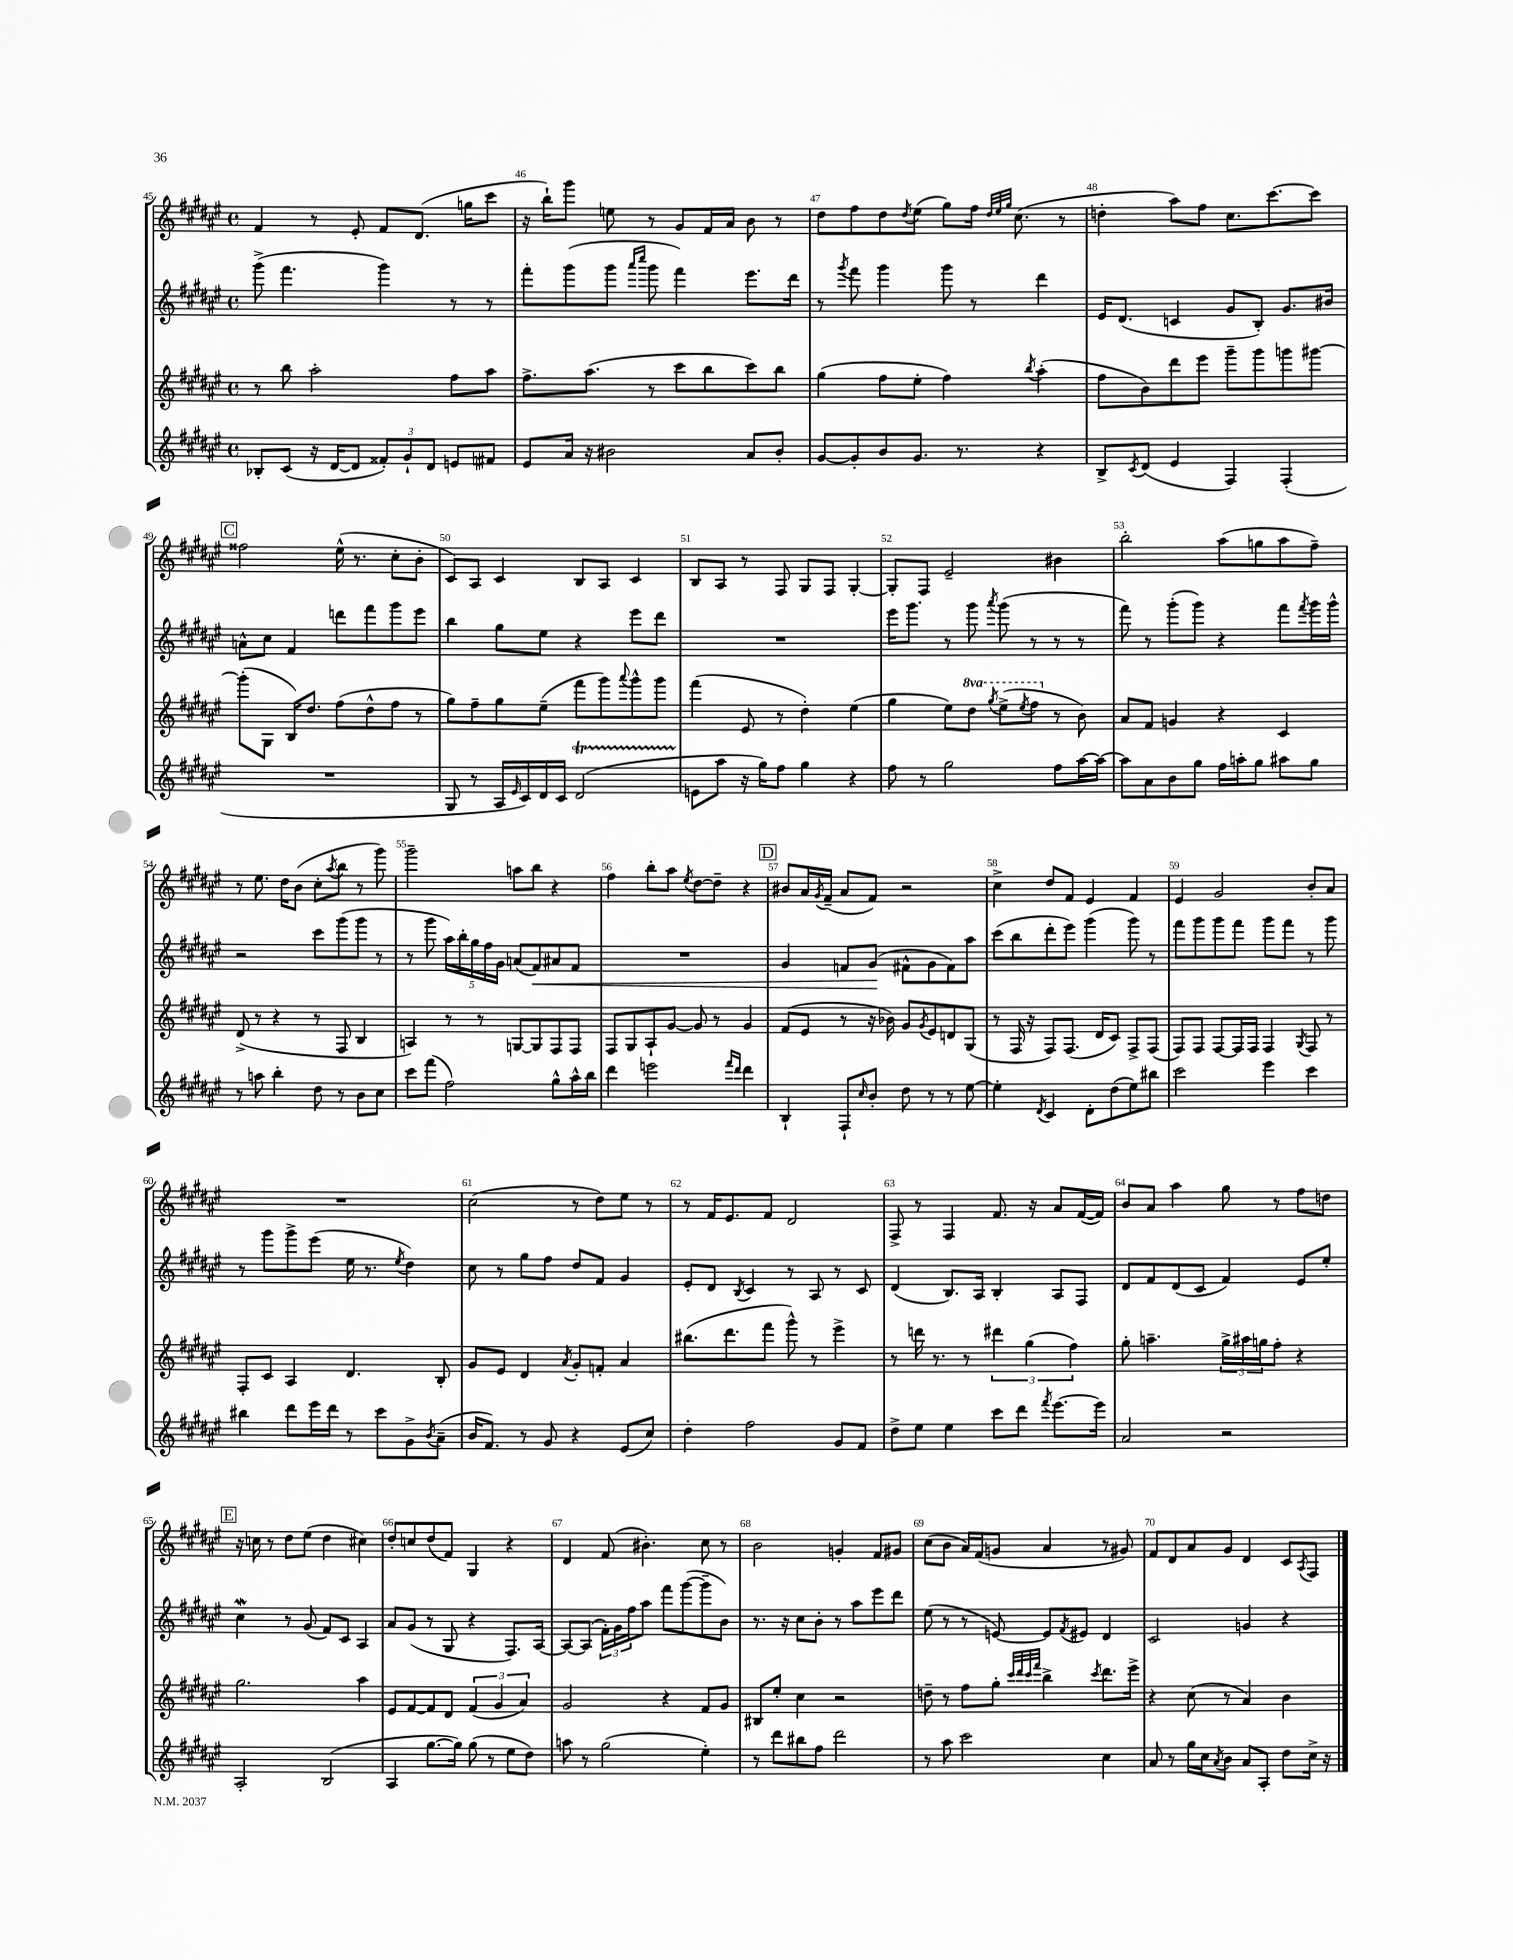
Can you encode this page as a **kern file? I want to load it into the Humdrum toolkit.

**kern	**kern	**kern	**kern
*staff4	*staff3	*staff2	*staff1
*clefG2	*clefG2	*clefG2	*clefG2
*k[f#c#g#d#a#e#]	*k[f#c#g#d#a#e#]	*k[f#c#g#d#a#e#]	*k[f#c#g#d#a#e#]
*M4/4	*M4/4	*M4/4	*M4/4
*met(c)	*met(c)	*met(c)	*met(c)
8B-'	8r	(8ggg#^	4f#
(8c#	8bb	4.fff#	.
16r	2aa#'	.	8r
[16d#	.	.	.
8d#]	.	.	8e#'
12f##')	.	4ggg#)	8f#
12g#`	.	.	.
.	.	.	(8.d#
12d#	.	.	.
8e	8ff#	8r	.
.	.	.	16gg
8f#	8aa#	8r	8ccc#
=	=	=	=
8e#	8.ff#^	8fff#'	16r
.	.	.	16bb`)
16a#	.	(8ggg#	8ggg#
16r	(8.aa#	.	.
2b#	.	8ggg#	8ee
.	.	16qqaaa#	.
.	.	16qqcccc#	.
.	8r	8ggg#	8r
.	8ccc#	4fff#)	8g#
.	8bb	.	16f#
.	.	.	16a#
8a#	8ccc#)	8.eee#	8b
8b#'	8bb	.	8r
.	.	16ddd#	.
=	=	=	=
[8g#	(4gg#	8r	8dd#
.	.	8qggg#	.
8g#']	.	8fff#	8ff#
8b	8ff#	4ggg#	8dd#
.	.	.	8qdd#
8.g#	8ee#'	.	(8ee#
.	4ff#)	8ggg#	8gg#)
8.r	.	.	.
.	.	8r	16ff#
.	.	.	32qqdd#
.	.	.	32qqee#
.	.	.	32qqgg#
.	.	.	(8.cc#
.	8qbb	.	.
4r	(4aa#'	4ddd#	.
.	.	.	8r
=	=	=	=
8B^	8ff#	16e#	4dd'
.	.	(8.d#	.
8qc#	.	.	.
(8d#	8b)	.	.
4e#	8ddd#	4c	8aa#)
.	8eee#	.	8ff#
4F#)	8ggg#~	8g#	8.cc#
.	8ggg#	8B')	.
.	.	.	[8.ccc#
(4F#'	8ggg	8.g#	.
.	[8ggg#	.	8ccc#]
.	.	16b#	.
=	=	=	=
1r	(8ggg#']	8a^^	2ff##
.	8G#	8cc#	.
.	16B)	4f#	.
.	8.dd#	.	.
.	(8ff#	8ddd	(16ee#^^
.	.	.	8.r
.	8dd#^^	8fff#	.
.	8ff#	8ggg#	8cc#'
.	8r	8eee#	8b'
=	=	=	=
8G#	8gg#)	4bb	8c#)
8r	8ff#~	.	8A#
16A#	8gg#	8gg#	4c#
16qqe#	.	.	.
16c#)	.	.	.
16d#	(8ee#~	8ee#	.
16c#	.	.	.
(2d#	8fff#	4r	8B
.	8ggg#)	.	8A#
.	8qqaaa#	.	.
.	8ggg#^^	8eee#	4c#
.	8ggg#	8ddd#	.
=	=	=	=
8e	(4fff#	1r	8B
8aa#	.	.	8A#
16r	8e#	.	8r
16gg#)	.	.	.
8ff#	8r	.	8F#
4gg#	4dd#')	.	8G#
.	.	.	8F#
4r	(4ee#	.	[4G#'
=	=	=	=
8ff#	4gg#	16eee#	8G#']
.	.	8.ggg#	.
8r	.	.	8F#
2gg#	8ee#)	8r	2e#~
.	8ddd#	8ggg#	.
.	8qggg#	8qaaa#	.
.	(8eee#^	(8ggg#	.
.	8qeee#	.	.
.	8fff#	8r	.
8ff#	8r	8r	4b#
[16aa#	8b)	8r	.
16aa#_	.	.	.
=	=	=	=
8aa#]	8a#	8fff#)	2bb'
8a#	8f#	8r	.
8b	4g	(8ggg#'	.
8gg#	.	8ggg#)	.
16ff#	4r	4r	(8aa#
16aa'	.	.	.
8gg#	.	.	8gg
8aa#	4c#	8fff#	8aa#
.	.	8qfff#	.
8gg#	.	16ggg#	8ff#~)
.	.	16ggg#^^	.
=	=	=	=
8r	(8d#^	2r	8r
8aa	8r	.	8.ee#
4bb'	4r	.	.
.	.	.	16dd#
.	.	.	(8b
8dd#	8r	8ccc#	8cc#'
.	.	.	8qaa#
8r	8F#	(8ggg#	8bb
8b	4B	8ggg#	8r
8cc#	.	8r	8ggg#)
=	=	=	=
8ccc#	4A)	8r	2ggg#~
(8fff#	.	8ggg#	.
2ff#)	8r	20aa#)	.
.	.	20bb'	.
.	.	20gg#	.
.	8r	.	.
.	.	20ff#	.
.	.	20g#	.
.	[8G	(8a	8aa
.	8G]	8f#)	8bb
8gg#^^	8F#	8a#	4r
16aa#^^	8F#	8f#	.
16bb	.	.	.
=	=	=	=
4ddd#	8F#	1r	4ff#
.	8G#	.	.
2eee	8A#`	.	8bb'
.	[8g#	.	8aa#
.	.	.	8qee#
.	8g#]	.	[8dd#
.	8r	.	8dd#~]
16qqfff#	.	.	.
16qqddd#	.	.	.
4ddd#	4g#	.	4r
=	=	=	=
4B`	(8f#	4g#	8b#
.	8e#	.	16a#
.	.	.	8qg#
.	.	.	(16f#~
8F#`	8r	8f	8a#
16qqcc#	.	.	.
8b'	16r	(8g#	8f#)
.	16b-)	.	.
8dd#	8g#	8f#^^	2r
.	8qg#	.	.
8r	8e#	8g#	.
8r	8d	8f#)	.
[8ee#	(8G#	8aa#	.
=	=	=	=
4ee#']	8r	(8ccc#	4cc#^
.	16F#	8bb	.
.	16r	.	.
8qd#	.	.	.
4c#	8F#)	8ddd#'	8dd#
.	(8.F#	8eee#)	8f#
8d#'	.	(4ggg#	4e#
.	16d#	.	.
(8dd#	8c#)	.	.
8ee#)	8F#^	8ggg#)	4f#
8bb#	(8F#	8r	.
=	=	=	=
2ccc#	8F#)	8fff#	4e#
.	8F#	8ggg#	.
.	[8F#	8ggg#	2g#
.	16F#]	8fff#	.
.	16F#	.	.
4eee#	4F#	8ggg#	.
.	.	8fff#	.
.	8qG#	.	.
4ccc#	8F#	8r	8b'
.	8r	8ggg#	8a#
=	=	=	=
4bb#	8F#'	8r	1r
.	8c#	8ggg#	.
8ddd#	4A#	8ggg#^	.
16eee#	.	(8eee#	.
16ddd#	.	.	.
8r	4.d#	16ee#	.
.	.	8.r	.
8ccc#	.	.	.
.	.	8qee#	.
8g#^	.	4dd#)	.
8qb	.	.	.
(8a#~	8B'	.	.
=	=	=	=
16b	8g#	8cc#	(2cc#
8.f#)	.	.	.
.	8e#	8r	.
8r	4d#	8gg#	.
8g#	.	8ff#	.
.	8qa#	.	.
4r	8g#'	8dd#	8r
.	8f'	8f#	8dd#)
(8e#	4a#	4g#	8ee#
8cc#)	.	.	8r
=	=	=	=
4dd#'	(8.bb#	8e#'	8r
.	.	8d#	16f#
.	8.ddd#	.	8.e#
.	.	8qB	.
2ff#	.	4c#	.
.	8fff#	.	8f#
.	8ggg#^^)	8r	2d#
.	8r	8A#	.
8g#	4eee#^	8r	.
8f#	.	8c#	.
=	=	=	=
8dd#^	8r	(4d#	8F#^
8ee#	16ddd	.	8r
.	8.r	.	.
4ee#	.	8.B)	4F#
.	8r	.	.
.	.	16A#	.
8ccc#	6ddd#	4B'	8.f#
8ddd#	.	.	.
.	(6gg#	.	.
.	.	.	16r
8qfff#	.	.	.
[8.eee#	.	8A#	8a#
.	6ff#)	.	.
.	.	8F#	([16f#
16eee#]	.	.	16f#])
=	=	=	=
2a#	8gg#'	8d#	8b
.	4.aa~	8f#	8a#
.	.	(8d#	4aa#
.	.	8c#	.
2r	24gg#^	4f#)	8gg#
.	24aa#	.	.
.	24gg	.	.
.	8ff#'	.	8r
.	4r	8e#	8ff#
.	.	8ee#'	8dd
=	=	=	=
2A#'	2.gg#	4cc#	16r
.	.	.	16cc
.	.	.	8r
.	.	8r	8dd#
.	.	(8g#	(8ee#
(2B	.	8f#)	4dd#
.	.	8c#	.
.	4aa#	4A#	4cc#)
=	=	=	=
4A#	8e#	8a#	8dd#'
.	[8f#	(8g#	8cc
[8.gg#	8f#]	8r	(8dd#
.	8d#	8G#	8f#)
16gg#])	.	.	.
(8gg#	(6f#	4r	4G#
8r	.	.	.
.	6g#	.	.
8ee#	.	8.F#)	4r
.	6a#)	.	.
8dd#)	.	.	.
.	.	[16A#	.
=	=	=	=
8aa	2g#	8A#_	4d#
8r	.	(8A#]	.
(2gg#	.	24f#')	(8f#
.	.	24g#	.
.	.	24ff#	.
.	.	8aa#	4.b#')
.	4r	8fff#	.
.	.	([8ggg#	.
4ee#')	8f#	8ggg#~]	8cc#
.	8g#	8b)	8r
=	=	=	=
8r	8B#	8.r	2b
8ddd#	8ee#'	.	.
.	.	16r	.
8bb#	4cc#	8cc#	.
8ff#	.	8b'	.
2ddd#	2r	8r	4g'
.	.	8aa#	.
.	.	8eee#	8f#
.	.	8ddd#	8g#
=	=	=	=
8r	8dd~	(8ee#	(8cc#
8aa#	8r	8r	8b
2ccc#	8ff#	8r	16a#)
.	.	.	(16f#
.	8gg#'	[8e)	8g
.	32qqccc#	.	.
.	32qqddd#	.	.
.	32qqccc#	.	.
.	32qqfff#	.	.
.	4bb^	8e]	4a#
.	.	8qf#	.
.	.	8e#	.
.	8qccc#	.	.
4cc#	8.ddd#	4d#	8r
.	.	.	8g#)
.	16eee#^	.	.
=	=	=	=
8a#	4r	2c#	8f#
8r	.	.	8d#
16gg#	(8cc#	.	8a#
16cc#	.	.	.
8qa#	.	.	.
8b	8r	.	8g#
8a#	4a#)	4g	4d#
8A#'	.	.	.
8dd#	4b	4r	8c#
.	.	.	8qA#
16cc#^	.	.	8F#
16r	.	.	.
==	==	==	==
*-	*-	*-	*-
